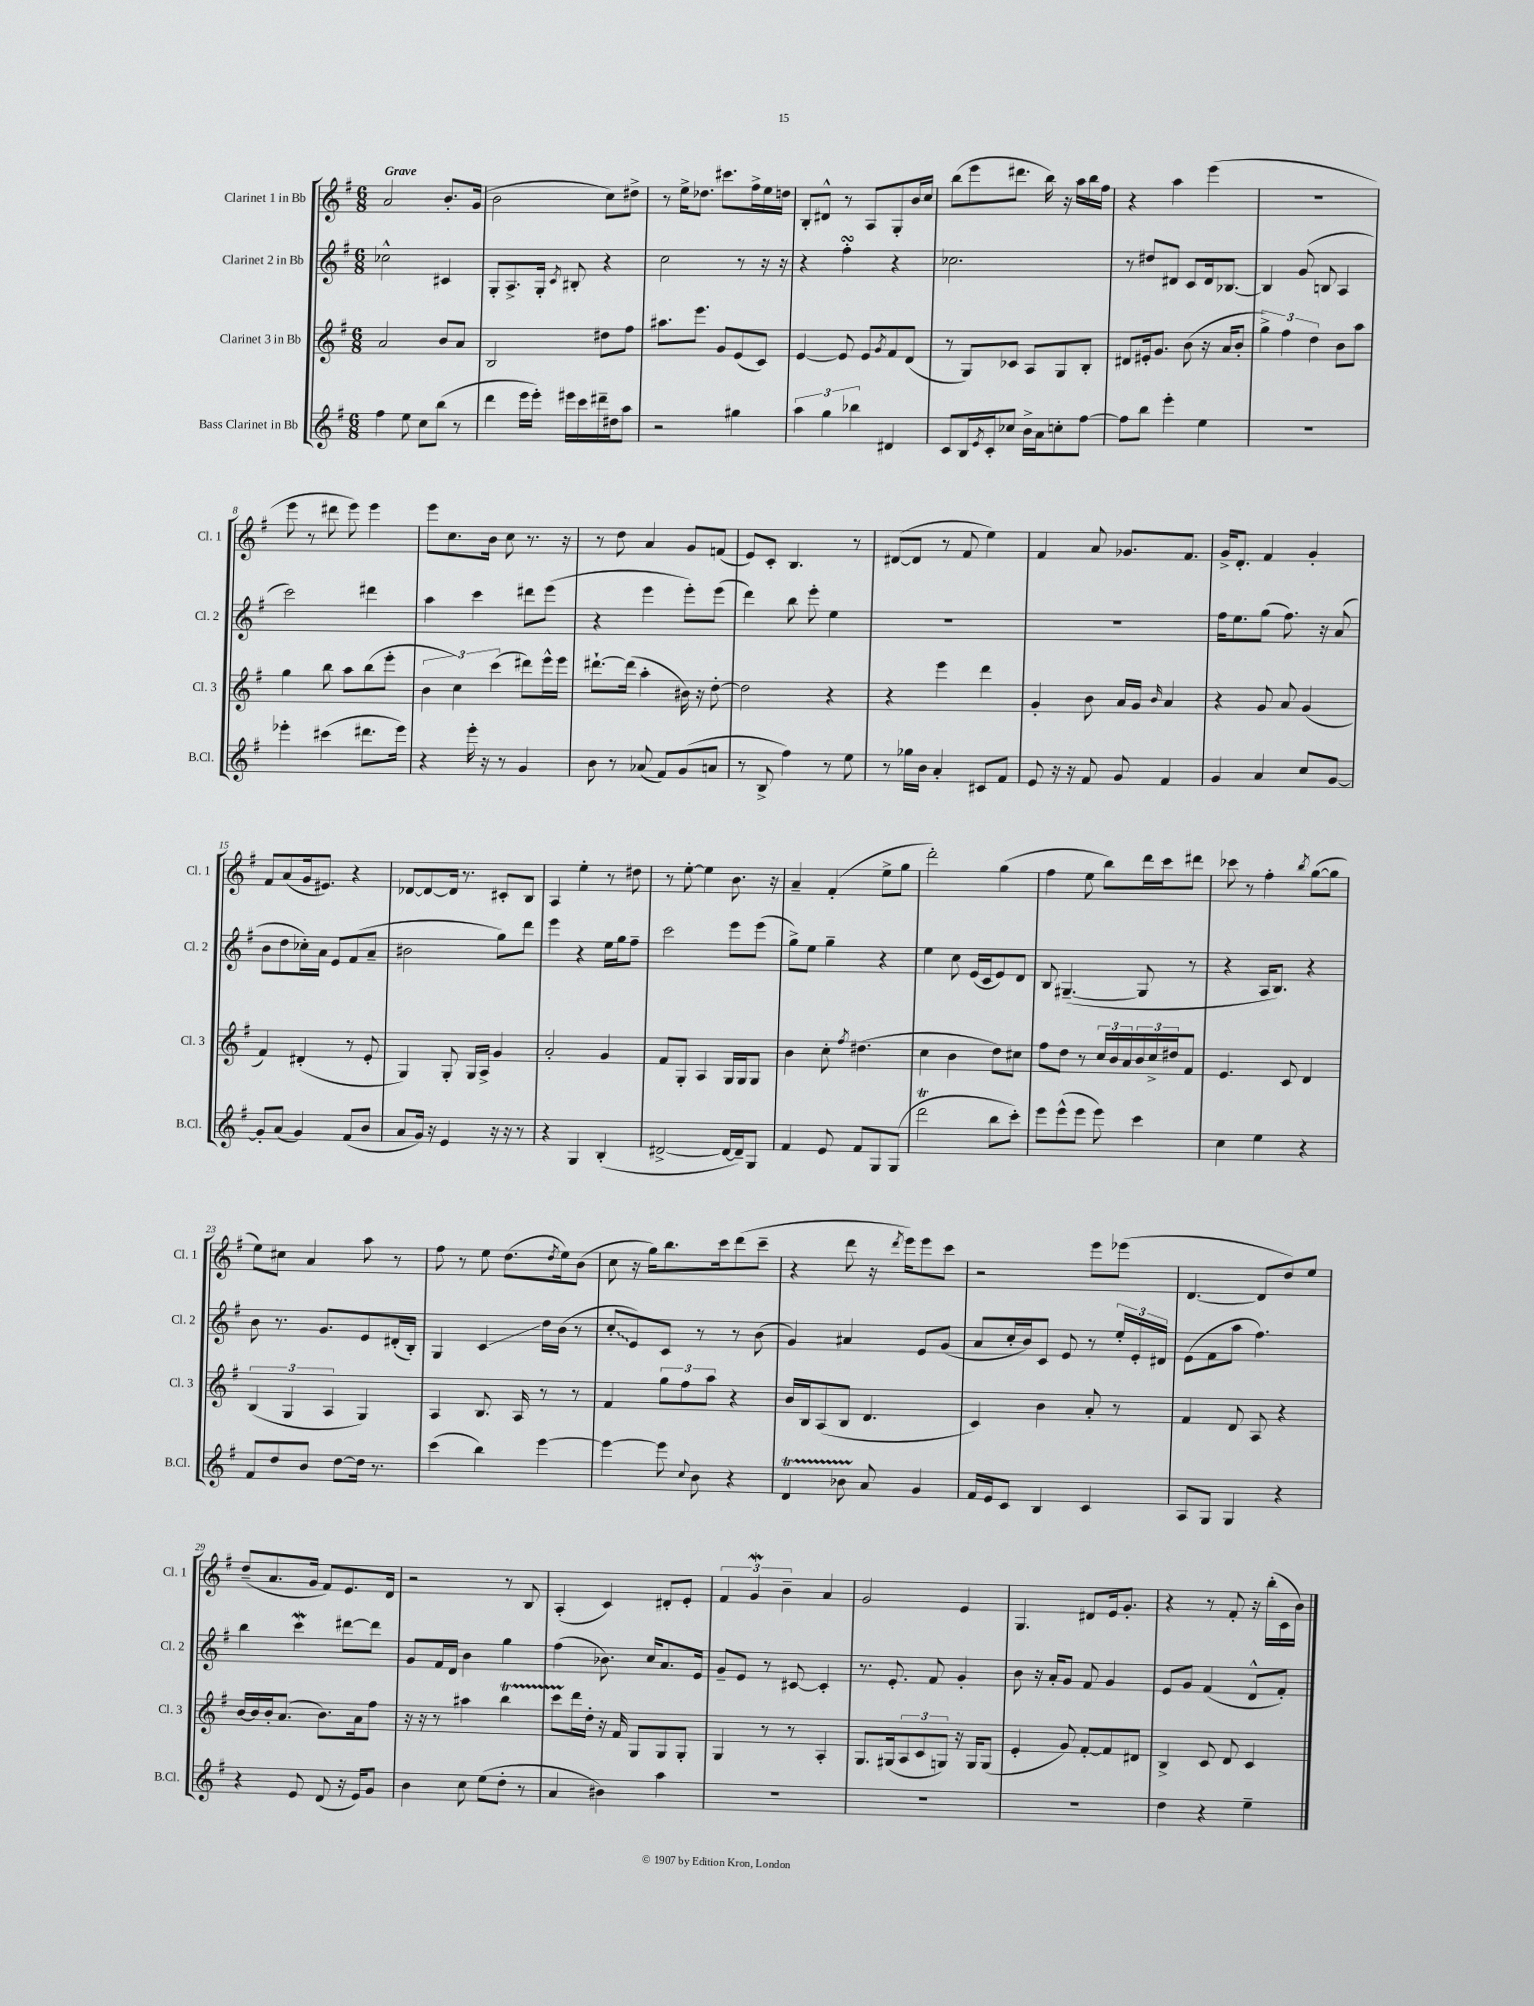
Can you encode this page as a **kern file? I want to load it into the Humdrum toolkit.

**kern	**kern	**kern	**kern
*staff4	*staff3	*staff2	*staff1
*clefG2	*clefG2	*clefG2	*clefG2
*k[f#]	*k[f#]	*k[f#]	*k[f#]
*M6/8	*M6/8	*M6/8	*M6/8
4ff#	2a	2cc-^^	2a
8ee	.	.	.
8cc	.	.	.
(8bb	8b	4c#	8.b'
8r	8a	.	.
.	.	.	(16g
=	=	=	=
4ddd	2B	8G'	2b
.	.	8.A^	.
16eee	.	.	.
16eee')	.	16G'	.
.	.	8qc	.
16eee#	.	8B#'	.
16ccc	.	.	.
16ddd#~	8dd#	4r	8cc)
16dd#	.	.	.
8aa	8ff#	.	8dd#^
=	=	=	=
2r	8.aa#	2cc	8r
.	.	.	16ee^
.	8.eee	.	8.dd-
.	8g	.	8.ccc#
4gg#	(8e	8r	.
.	.	.	16ff#^
.	8c)	16r	16ee
.	.	16r	16dd
=	=	=	=
6aa	[4e	4r	8B'
.	.	.	8d#^^
6gg	.	.	.
.	8e]	4ff#'	8r
6bb-	.	.	.
.	8e	.	8A
.	8qg	.	.
4d#	8f#	4r	8G'
.	(8d	.	16b
.	.	.	16cc
=	=	=	=
8c	8r	2.cc-	(8bb
16B	8G)	.	8eee
8qe	.	.	.
16c'	.	.	.
8cc-	8c-	.	8.ddd#
16b^	8A	.	.
16a	.	.	16bb)
8cc'	8G	.	16r
.	.	.	16aa
[8ff#	8B'	.	16bb
.	.	.	16ff#
=	=	=	=
8ff#]	8d#	8r	4r
8bb	16e#'	8dd#	.
.	8.g	.	.
4eee'	.	8d#	4aa
.	(8b	8c	.
4ee	16r	16d#	(4eee
.	16a	[8.B-	.
.	8b'	.	.
=	=	=	=
2.r	6gg^)	4B-]	2.r
.	6ff#	.	.
.	.	(8g	.
.	6dd	.	.
.	.	8B	.
.	8b	4A	.
.	8aa	.	.
=	=	=	=
4eee-'	4gg	2ccc)	8eee
.	.	.	8r
(4ccc#	8bb	.	8ddd#
.	8aa	.	8eee)
8.ddd#	(8bb	4ddd#	4eee
.	8eee'	.	.
16eee-)	.	.	.
=	=	=	=
4r	6b	4aa	8eee
.	.	.	8.cc
.	6cc)	.	.
16eee'	.	4ccc	.
16r	.	.	16b
.	(6ccc	.	.
8r	.	.	8cc
4g	8ddd#)	8ddd#	8.r
.	16eee^^	(8eee	.
.	16eee	.	16r
=	=	=	=
8b	[8.ddd#`	4r	8r
8r	.	.	8dd
.	(16ddd#]	.	.
(8a-	4aa'	4eee	4a
8f#)	.	.	.
(8g	16b#)	8eee')	8g
.	16r	.	.
8a	[8dd'	(8eee	(8f
=	=	=	=
8r	2dd]	4ddd)	8e)
8B^	.	.	8c'
4ff#)	.	8bb	4.B
.	.	8eee'	.
8r	4r	4ee	.
8ee	.	.	8r
=	=	=	=
8r	4r	2.r	([8d#
16gg-	.	.	8d#]
16b	.	.	.
4a'	4eee	.	8r
.	.	.	8f#
8c#	4ddd	.	4ee)
8f#	.	.	.
=	=	=	=
8e	4g'	2.r	4f#
16r	.	.	.
16r	.	.	.
8f#	8b	.	8a
8g	16a	.	8.g-
.	16g	.	.
.	16qqb	.	.
4f#	4a	.	.
.	.	.	8.f#
=	=	=	=
4g	4r	16ff#	16g^
.	.	8.ee	8.d'
4a	8g	(8gg	4f#
.	8a	8.ff#)	.
8cc	(4g	.	4g'
.	.	16r	.
[8g	.	(8a	.
=	=	=	=
8g']	4f#)	8b	8f#
(8a	.	8dd	(8a
4g)	(4d#'	16cc-')	16g
.	.	16a	8.e#)
.	.	8e	.
(8f#	8r	(8f#	4r
8b	8e'	8a~	.
=	=	=	=
8a	4G)	2b#	[8d-
16g)	.	.	8d-_
16r	.	.	.
4e	8G'	.	16d-]
.	.	.	8.r
.	16G	.	.
.	16A^	.	.
16r	4g	8gg)	8c#'
16r	.	.	.
8r	.	8ddd	8B
=	=	=	=
4r	2a'	4eee	4A
4G	.	4r	4ee'
(4B'	4g	16ee	8r
.	.	16gg	.
.	.	8ff#~	8dd#
=	=	=	=
[2d#^	8f#	2ccc	8r
.	8G'	.	[8ee'
.	4A	.	4ee]
16d#_	16G	8eee	8.b
16d#~])	16G	.	.
8G	8G	(8eee	.
.	.	.	16r
=	=	=	=
4f#	4b	8gg^)	4a~
.	.	8ee	.
8e	8cc'	4gg~	(4f#'
.	8qff#	.	.
8f#	(4.dd#	.	.
8G	.	4r	8ee^
(8G	.	.	8gg
=	=	=	=
2ddd	4cc	4ee	2ddd')
.	4b	8cc	.
.	.	(16e	.
.	.	16c	.
8bb	8dd)	8e)	(4gg
8ccc')	8cc#	8d	.
=	=	=	=
8eee	8ff#	8B	4ff#
(8eee^^	8dd	([4.G#~	.
8eee	8r	.	8ee
8eee)	24cc	.	8bb)
.	24b	.	.
.	24a	.	.
4ccc	24b	8G#]	16ddd
.	24cc^	.	.
.	.	.	16ccc
.	24dd#	.	.
.	8f#	8r	8ddd#
=	=	=	=
4cc	4.e	4r	8ccc-
.	.	.	8r
4ee	.	16A	4ff#'
.	.	8.B)	.
.	8c	.	.
.	.	.	8qbb
4r	4d	4r	([8gg
.	.	.	8gg]
=	=	=	=
8f#	(6B	8b	8ee)
8dd	.	8.r	8cc#
.	6G	.	.
8b	.	.	4a
.	.	8.g	.
.	6A	.	.
[8dd	.	.	.
16dd]	4G)	8e	8aa
8.r	.	.	.
.	.	(16d#'	8r
.	.	16B')	.
=	=	=	=
(4ccc	4A	4G	8ff#
.	.	.	8r
4bb)	8.B	4c	8ee
.	.	.	(8.dd
.	16A	.	.
[4eee	8r	16dd	.
.	.	.	8qdd
.	.	(16b	16ee)
.	8r	8r	(8b
=	=	=	=
4eee_	4f#	8cc'	8cc
.	.	8e)	16r
.	.	.	16gg)
8eee]	12gg	8c	8.bb
.	12ff#	.	.
8qqcc	.	.	.
8b	.	8r	.
.	12aa	.	.
.	.	.	16ccc
4r	4r	8r	(8ddd
.	.	(8b	8ccc~
=	=	=	=
4d	16b	4g)	4r
.	16B	.	.
.	(8A	.	.
8b-	8B	4a#	8ddd
8a	4.d	.	16r
.	.	.	8qddd
.	.	.	16eee)
4g	.	8e	8eee
.	.	(8g	8ccc
=	=	=	=
16f#	4c)	8a	2r
16e	.	.	.
8c	.	16cc'	.
.	.	16b)	.
4B	4b	8c	.
.	.	8e	.
4c	8a'	8r	8eee
.	8r	24ee'	(8eee-
.	.	24e'	.
.	.	24d#	.
=	=	=	=
8A	4f#	(8e	[4.d
8G	.	8f#	.
4G	8d	8aa	.
.	8A	4.ff#)	8d]
4r	4r	.	8dd)
.	.	.	8ee
=	=	=	=
4r	[16b	4bb	(8dd~
.	16b]	.	.
.	16b'	.	8.a
.	(8.a	.	.
8e	.	4ccc	.
.	.	.	16g
(8d	8.b)	.	8f#)
16r	.	[8ddd#	8.e
16e)	16a	.	.
8g	8ff#	8ddd#]	.
.	.	.	16d
=	=	=	=
4b	16r	8g	2r
.	16r	.	.
.	8r	16f#	.
.	.	16d	.
8cc	4aa#	4b	.
(8ee	.	.	.
8dd'	4bb	4gg	8r
8r	.	.	8B
=	=	=	=
4a	8ccc	(4ff#	(4A'
.	16ddd	.	.
.	16dd'	.	.
4b#)	16r	8.b-)	4c)
.	16f#	.	.
.	8G	.	.
.	.	16cc	.
4aa	8G	8.a	8d#'
.	8G'	.	8e'
.	.	16e	.
=	=	=	=
2.r	4G	8g~	6f#
.	.	8e	.
.	.	.	6g
.	8r	8r	.
.	.	.	6b~
.	8r	[8c#	.
.	4A'	4c#']	4a
=	=	=	=
2.r	8.G	8.r	2g
.	(16G#	8.e'	.
.	12A	.	.
.	12c	.	.
.	.	8f#	.
.	12G)	.	.
.	16r	4g'	4e
.	16G	.	.
.	(8G	.	.
=	=	=	=
2.r	4e'	8b	4.G
.	.	16r	.
.	.	16a'	.
.	8g)	8g	.
.	[8f#'	8f#	8d#
.	8f#]	4g	16e
.	.	.	8.g'
.	8d#	.	.
=	=	=	=
4dd	4B^	8e	4r
.	.	8g	.
4r	8c	(4f#	8r
.	8d	.	8f#'
4ee~	4c	8d^^	16r
.	.	.	(16bb'
.	.	8f#')	16c
.	.	.	16b)
==	==	==	==
*-	*-	*-	*-
